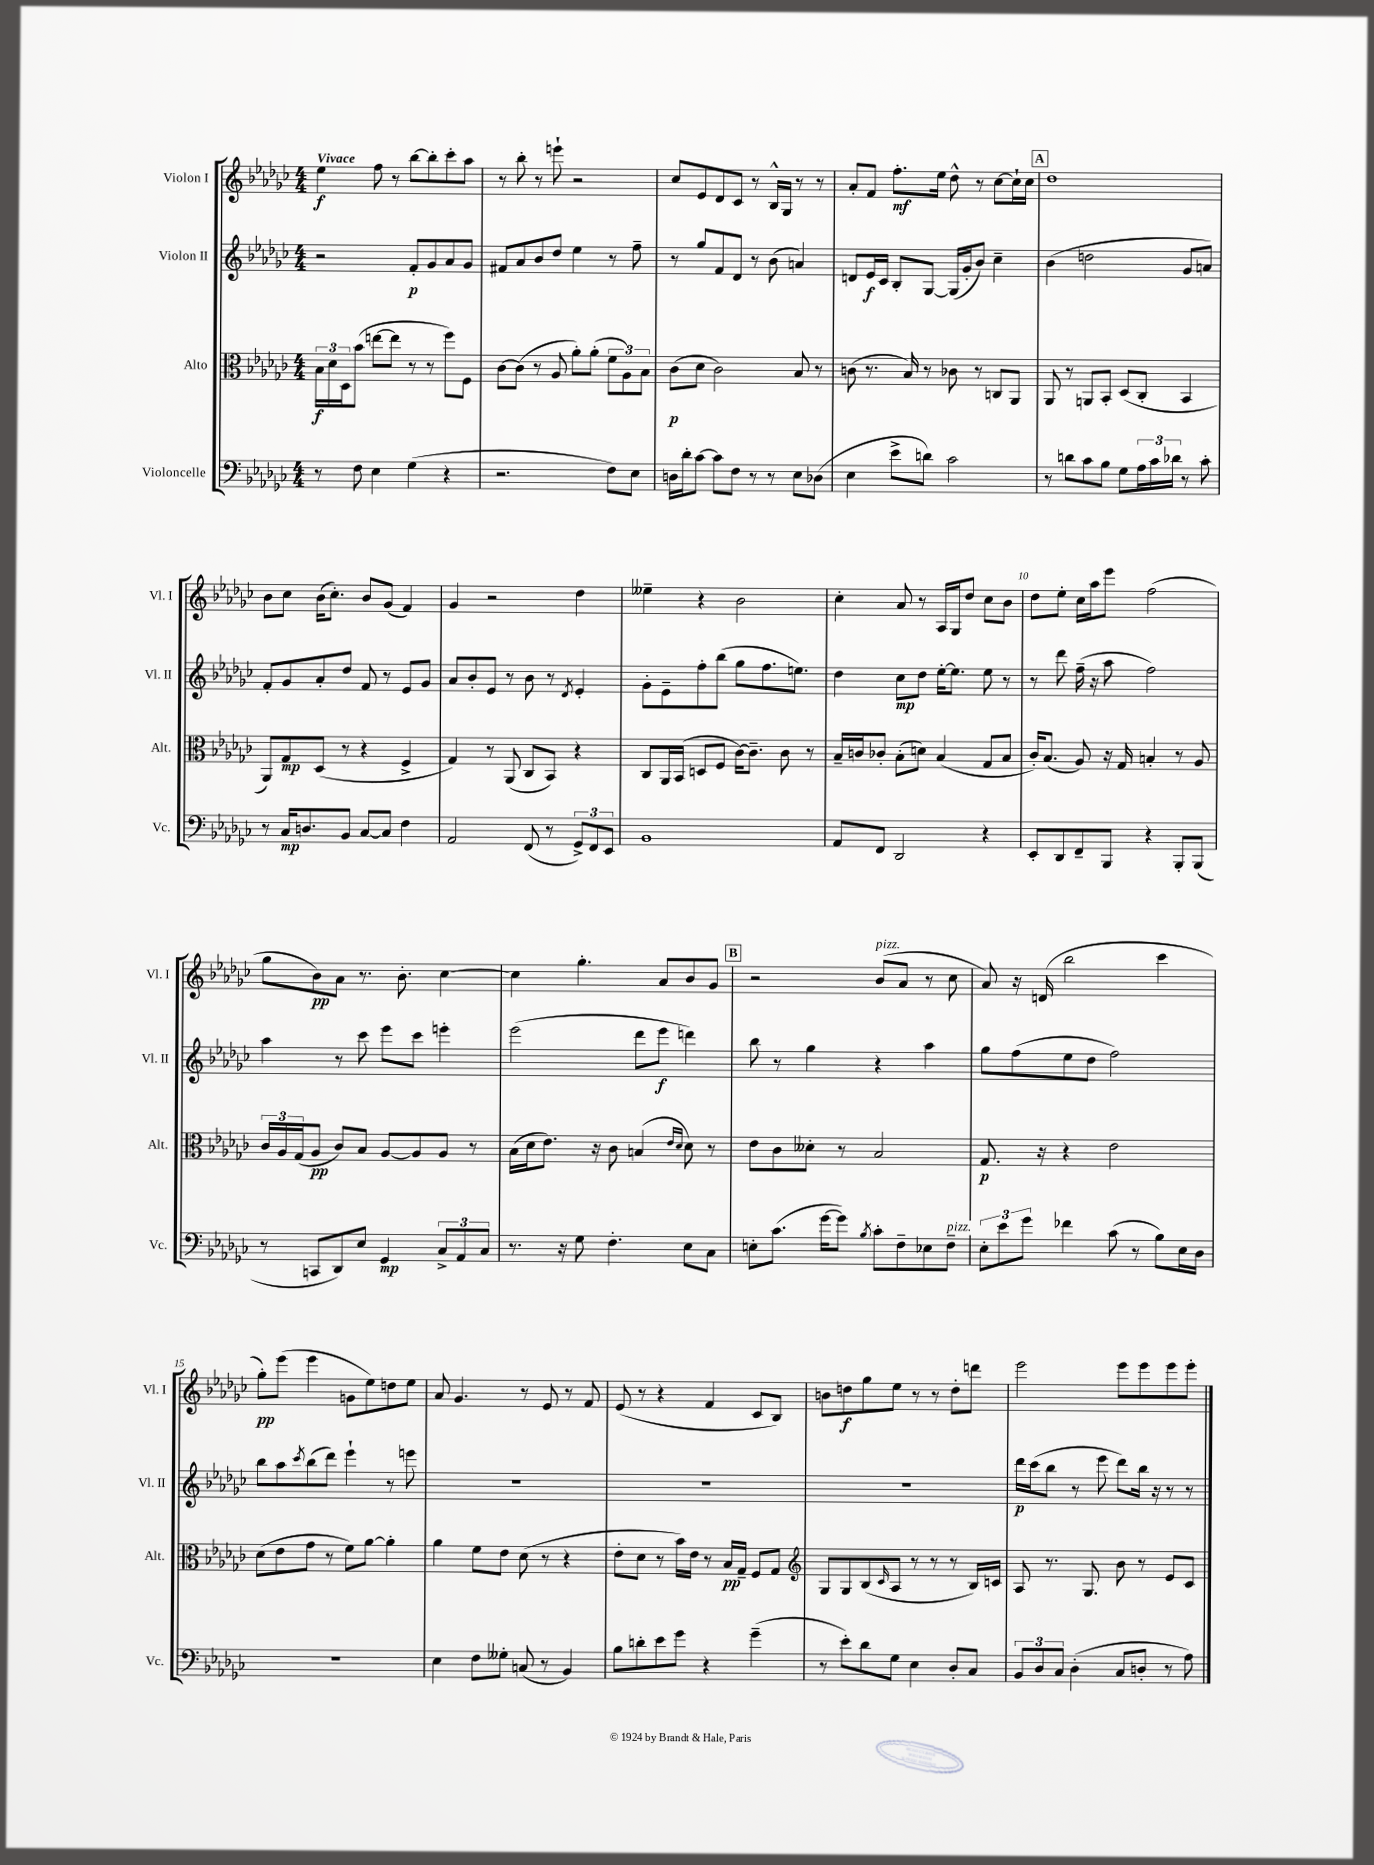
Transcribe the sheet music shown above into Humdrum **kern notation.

**kern	**kern	**kern	**kern
*staff4	*staff3	*staff2	*staff1
*clefF4	*clefC3	*clefG2	*clefG2
*k[b-e-a-d-g-c-]	*k[b-e-a-d-g-c-]	*k[b-e-a-d-g-c-]	*k[b-e-a-d-g-c-]
*M4/4	*M4/4	*M4/4	*M4/4
8r	24B-	2r	4ee-
.	24d-	.	.
.	24D-	.	.
8F	(8b-	.	.
4E-	[8ee	.	8ff
.	8ee]	.	8r
(4G-	8r	8f'	[8bb-
.	8r	8g-	8bb-']
4r	8ff)	8a-	8ccc-'
.	8F	8g-	8aa-
=	=	=	=
2.r	[8c-	8f#	8r
.	(8c-]	8a-	8bb-'
.	8r	8b-	8r
.	8A-	8dd-	8eee`
.	8a-')	4ee-	2r
.	(8a-'	.	.
8F)	12f	8r	.
.	12A-)	.	.
8E-	.	8ff~	.
.	12B-	.	.
=	=	=	=
16D	(8c-	8r	8cc-
16d-'	.	.	.
[8c-	8d-	8gg-	8e-
8c-]	2c-)	8f	8d-
8F	.	8d-	8c-
8r	.	8r	8r
8r	.	(8b-	16B-^^
.	.	.	16G-
8E-	8B-	4a)	8r
(8D-	8r	.	8r
=	=	=	=
4E-	(8c	8d	8a-'
.	8.r	16e-	8f
.	.	16c-	.
8e-^	.	8B-'	8.ff'
.	16B-)	.	.
8d)	8r	[8G-	.
.	.	.	16ee-
2c-	8c-	(16G-]	8dd-^^
.	.	16g-'	.
.	8r	8b-)	8r
.	8C	4cc-~	[8cc-
.	8AA-	.	16cc-`]
.	.	.	16cc-
=	=	=	=
8r	8AA-	(4b-	1dd-
8d	8r	.	.
8c-	8AA	2dd	.
8B-	8BB-'	.	.
8G-	(8D-	.	.
24A-	8C-'	.	.
24c-	.	.	.
24d-	.	.	.
8r	4BB-	8g-	.
8c-'	.	8a)	.
=	=	=	=
8r	8AA-)	8f'	8b-
16C-	8G-	8g-	8cc-
8.D	.	.	.
.	(8D-	8a-'	(16b-
.	.	.	8.cc-')
8BB-	8r	8dd-	.
[8C-	4r	8f	8b-
8C-]	.	8r	(8g-
4F	4F^	8e-	4f)
.	.	8g-	.
=	=	=	=
2AA-	4G-)	8a-	4g-
.	.	8b-'	.
.	8r	8e-	2r
.	(8AA-	8r	.
(8FF	8C-	8b-	.
8r	8BB-)	8r	.
.	.	8qd-	.
12GG-^)	4r	4e-'	4dd-
12FF	.	.	.
12EE-	.	.	.
=	=	=	=
1BB-	8C-	8g-'	4ee--~
.	16AA-	8e-~	.
.	(16BB-	.	.
.	8D	8ff'	4r
.	8F	(8bb-	.
.	[16c-)	8gg-	2b-
.	8.c-~]	.	.
.	.	8.ff	.
.	8c-	.	.
.	.	8.ee)	.
.	8r	.	.
=	=	=	=
8AA-	16B-~	4dd-	4cc-'
.	16c	.	.
8FF	8c-'	.	.
2DD-	(8B-'	8cc-	8a-
.	8d)	8dd-	8r
.	(4B-	[16ee-'	16A-
.	.	8.ee-]	16G-
.	.	.	8dd-
4r	8G-	8ee-	8cc-
.	8B-	8r	8b-
=	=	=	=
8EE-'	16c-')	8r	8dd-
.	(8.B-	.	.
8DD-	.	8ddd-	8ee-'
8FF~	8A-)	(16ff~	16cc-
.	.	16r	16aa-
8BBB-	16r	8aa-	8eee-
.	16G-	.	.
4r	4B'	2ff)	(2ff
8BBB-'	8r	.	.
(8BBB-	8A-	.	.
=	=	=	=
8r	24c-	4aa-	8gg-
.	24A-	.	.
.	(24G-	.	.
8CC	8A-	.	8b-)
8DD-)	8c-)	8r	8a-
8E-	8B-	8ccc-	8.r
4GG-	[8A-	8eee-	.
.	.	.	8.b-'
.	8A-]	8ccc-	.
12C-^	8A-	4eee'	[4cc-
12AA-	.	.	.
.	8r	.	.
12C-	.	.	.
=	=	=	=
8.r	(16B-	(2eee-	4cc-]
.	16d-	.	.
.	8.e-)	.	.
16r	.	.	.
8G-	.	.	4.gg-'
.	16r	.	.
4.F'	8c-	.	.
.	(4B	8ddd-	.
.	.	8eee-	8a-
.	16qqe-	.	.
.	16qqd-	.	.
8E-	8d-)	4ddd)	8b-
8C-	8r	.	8g-
=	=	=	=
8E'	8e-	8bb-	2r
(8.c-	8c-	8r	.
.	8d--'	4gg-	.
[16g-	.	.	.
8g-])	8r	.	.
8qB-	.	.	.
8c-'	2B-	4r	(8b-
8F~	.	.	8a-
8E-	.	4aa-	8r
8F~	.	.	8cc-
=	=	=	=
12E-'	8.G-	8gg-	8a-)
12e-	.	.	.
.	.	(8ff	16r
12g-	.	.	.
.	16r	.	(16d
4f-	4r	8ee-	2bb-
.	.	8dd-	.
(8c-	2e-	2ff)	.
8r	.	.	.
8B-)	.	.	4ccc-
16E-	.	.	.
16D-	.	.	.
=	=	=	=
1r	(8d-	8bb-	8gg-')
.	8e-	8aa-	(8eee-
.	.	8qccc-	.
.	8g-	(8bb-	4eee-
.	8r	8ddd-)	.
.	8f)	4eee-`	8g
.	[8a-	.	8ee-)
.	4a-']	8r	8dd
.	.	8eee	8ee-
=	=	=	=
4E-	4a-	1r	8a-
.	.	.	4.g-
8F	8f	.	.
8G--'	8e-	.	.
(8C	(8d-	.	8r
8r	8r	.	8e-
4BB-)	4r	.	8r
.	.	.	8f
=	=	=	=
8B-	8e-'	1r	(8e-
8d'	8d-	.	8r
8e-	8r	.	4r
8g-	16b-)	.	.
.	16e-	.	.
4r	8r	.	4f
.	16B-	.	.
.	16G-~	.	.
(4g-~	8F	.	8c-
.	8G-	.	8B-)
=	=	=	=
*	*clefG2	*	*
8r	8G-	1r	8b
8e-')	8G-	.	8dd
8d-	(8B-	.	8gg-
.	16qqc-	.	.
8G-	8A-	.	8ee-
4E-	8r	.	8r
.	8r	.	8r
8D-'	8r	.	8dd'
8C-	16B-)	.	8ddd
.	16c	.	.
=	=	=	=
12BB-	8A-	16ddd-	2eee-
.	.	(16ccc-	.
12D-	.	.	.
.	8.r	8bb-	.
12C-	.	.	.
(4D-'	.	8r	.
.	8.G-	.	.
.	.	8eee-	.
8C-	8b-	8ddd-)	8eee-
8D'	8r	16bb-	8eee-
.	.	16r	.
8r	8e-	8r	8eee-
8A-)	8c-	8r	8eee-'
==	==	==	==
*-	*-	*-	*-
